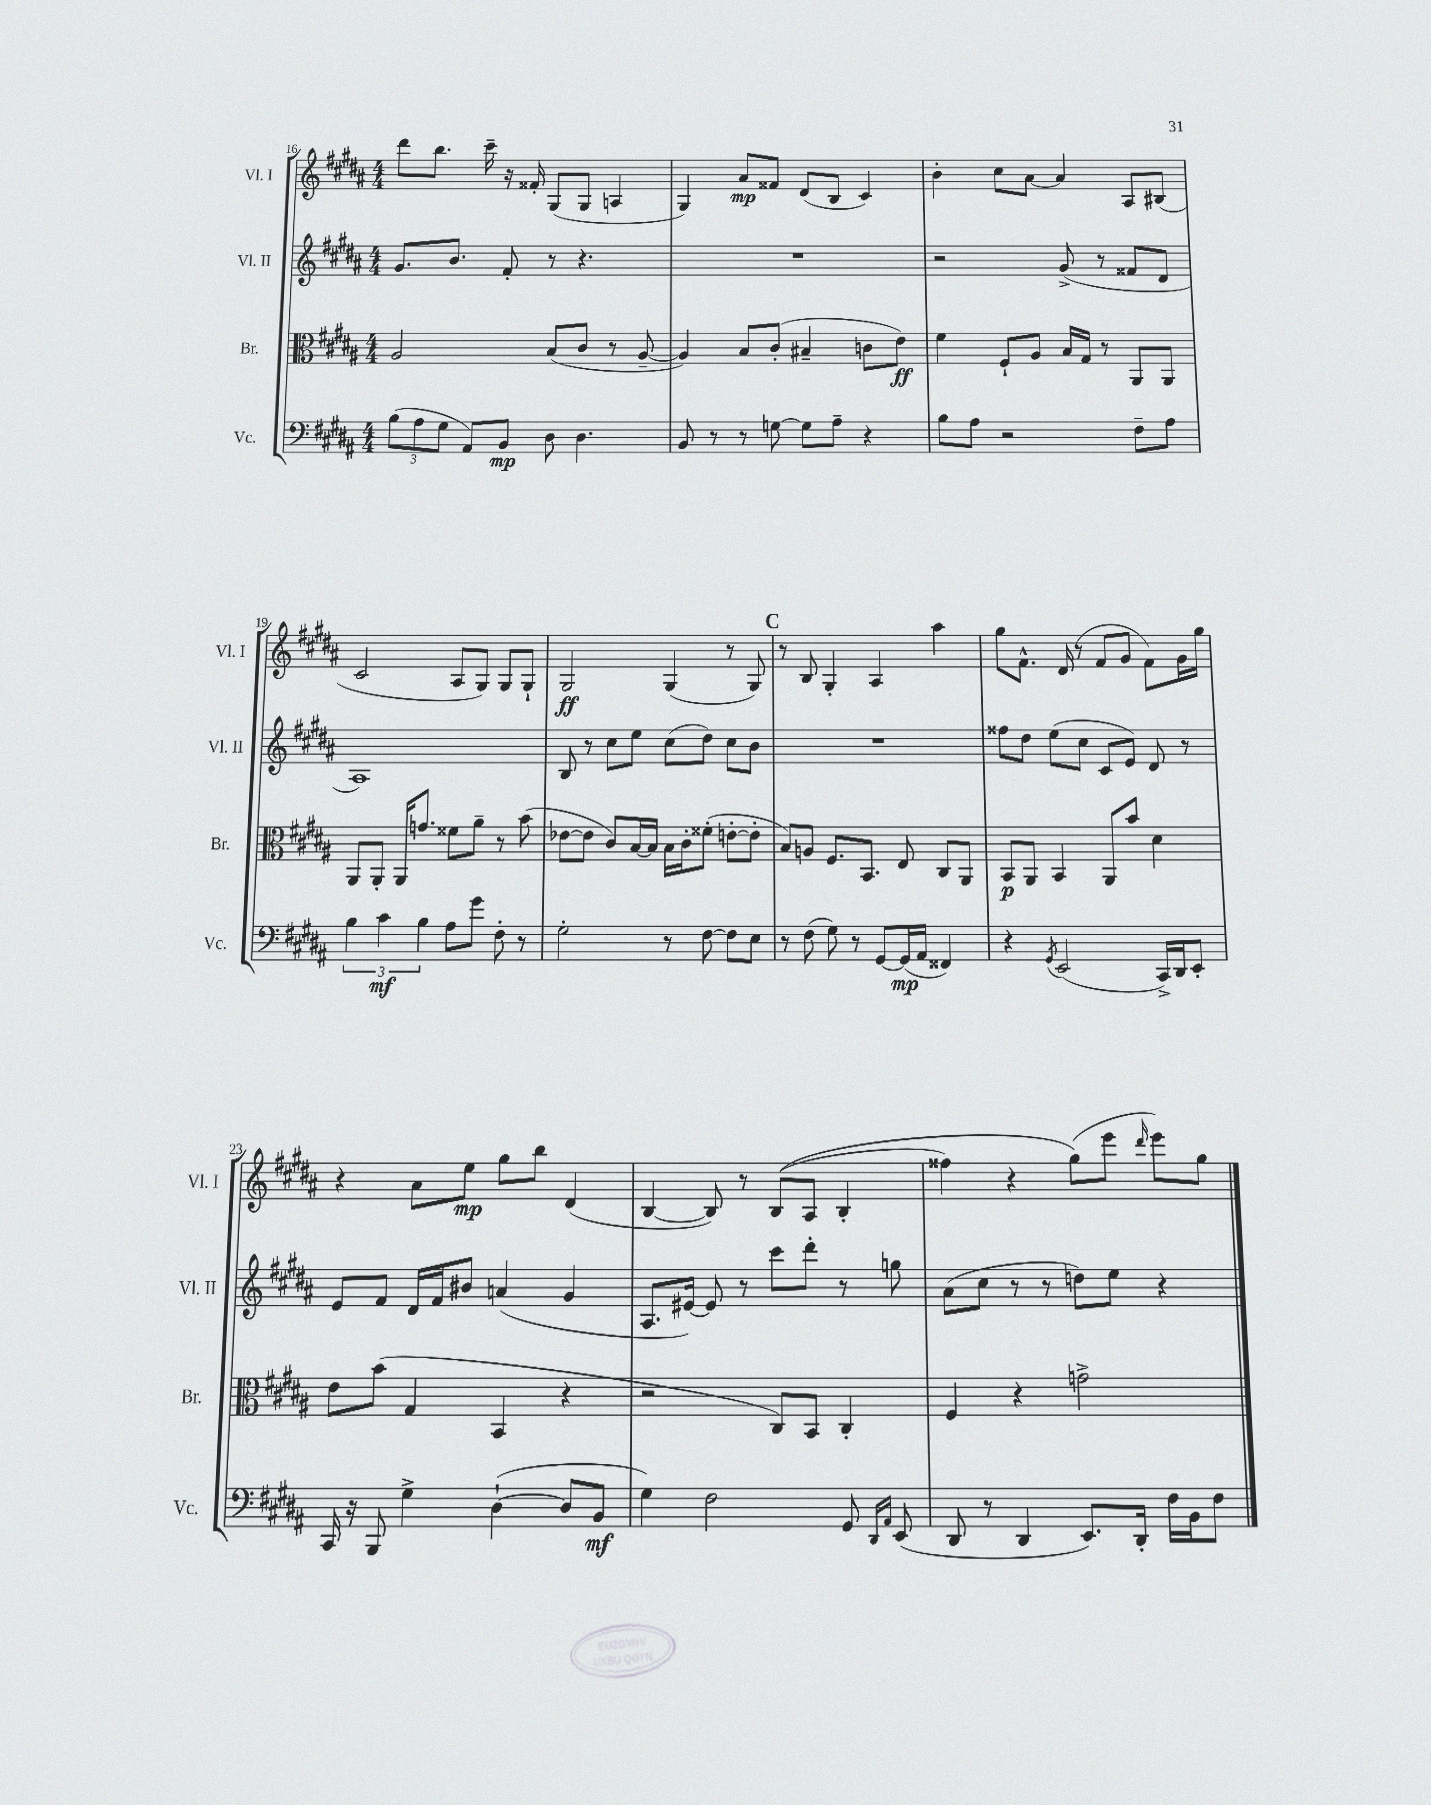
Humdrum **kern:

**kern	**dynam	**kern	**dynam	**kern	**kern	**dynam
*part4	*part4	*part3	*part3	*part2	*part1	*part1
*staff4	*staff4	*staff3	*staff3	*staff2	*staff1	*staff1
*I"Vc.	*	*I"Br.	*	*I"Vl. II	*I"Vl. I	*
*I'Vc.	*	*I'Br.	*	*I'Vl. II	*I'Vl. I	*
*clefF4	*	*clefC3	*	*clefG2	*clefG2	*
*k[f#c#g#d#a#]	*	*k[f#c#g#d#a#]	*	*k[f#c#g#d#a#]	*k[f#c#g#d#a#]	*
*M4/4	*	*M4/4	*	*M4/4	*M4/4	*
=16	=16	=16	=16	=16	=16	=16
(12B\L	.	2A#/	.	8.g#/L	8ddd#\L	.
12A#\	.	.	.	.	.	.
.	.	.	.	.	8.bb\J	.
12G#\J	.	.	.	.	.	.
.	.	.	.	8.b/J	.	.
8AA#/L)	.	.	.	.	.	.
.	.	.	.	.	16ccc#~\	.
8BB/J	mp	.	.	8f#'/	16r	.
.	.	.	.	.	16f##X'/	.
8D#\	.	(8B/L	.	8r	(8G#/L	.
4.D#\	.	8c#/J	.	4.r	8G#/J	.
.	.	8r	.	.	4An/	.
.	.	[8A#~/	.	.	.	.
=17	=17	=17	=17	=17	=17	=17
8BB/	.	4A#/])	.	1r	4G#/)	.
8r	.	.	.	.	.	.
8r	.	8B/L	.	.	8a#/L	mp
[8Gn\	.	(8c#'/J	.	.	8f##X/J	.
8G\L]	.	4B#X~/	.	.	(8d#/L	.
8A#~\J	.	.	.	.	8B/J	.
4r	.	8cn\L	.	.	4c#/)	.
.	.	8e\J)	ff	.	.	.
=18	=18	=18	=18	=18	=18	=18
8B\L	.	4f#\	.	2r	4b'\	.
8A#\J	.	.	.	.	.	.
2r	.	8F#`/L	.	.	8cc#\L	.
.	.	8A#/J	.	.	[8a#\J	.
.	.	16B/LL	.	(8g#^/	4a#/]	.
.	.	16G#/JJ	.	.	.	.
.	.	8r	.	8r	.	.
8F#~\L	.	8AA#/L	.	8f##X/L	8A#/L	.
8A#\J	.	8AA#/J	.	8d#/J	(8B#X/J	.
!!LO:LB:g=z
=19	=19	=19	=19	=19	=19	=19
6B\	.	8AA#/L	.	1A#)	2c#/	.
.	.	8AA#'/J	.	.	.	.
6c#\	mf	.	.	.	.	.
.	.	16AA#/KL	.	.	.	.
.	.	8.gn/J	.	.	.	.
6B\	.	.	.	.	.	.
8A#\L	.	8f##X\L	.	.	8A#/L	.
8g#\J	.	8a#~\J	.	.	8G#/J)	.
8F#'\	.	8r	.	.	8G#/L	.
8r	.	(8b\	.	.	8G#`/J	.
=20	=20	=20	=20	=20	=20	=20
2G#'\	.	[8e-X\L	.	8B/	2G#/	ff
.	.	8e-\J]	.	8r	.	.
.	.	8c#/L)	.	8cc#\L	.	.
.	.	[16B/L	.	8ee\J	.	.
.	.	16B/JJ]	.	.	.	.
8r	.	16B\LL	.	(8cc#\L	(4G#/	.
.	.	16c#'\J	.	.	.	.
[8F#\	.	(8f##X'\J	.	8dd#\J)	.	.
8F#\L]	.	[8en'\L	.	8cc#\L	8r	.
8E\J	.	8e'\J]	.	8b\J	8G#/)	.
!!LO:REH:place=s1:t=C
=21	=21	=21	=21	=21	=21	=21
8r	.	8B/L)	.	1r	8r	.
(8F#\	.	8An/J	.	.	8B/	.
8G#\)	.	8.F#/L	.	.	4G#'/	.
8r	.	.	.	.	.	.
.	.	8.BB/J	.	.	.	.
[8GG#/L	.	.	.	.	4A#/	.
(16GG#/L]	mp	8E/	.	.	.	.
16AA#/JJ	.	.	.	.	.	.
4FF##X/)	.	8C#/L	.	.	4aa#\	.
.	.	8AA#/J	.	.	.	.
=22	=22	=22	=22	=22	=22	=22
4r	.	8BB/L	p	8ff##X\L	8gg#\L	.
.	.	8AA#/J	.	8dd#\J	8.f#^^\J	.
8qGG#/	.	.	.	.	.	.
(2EE/	.	4BB/	.	(8ee\L	.	.
.	.	.	.	.	(16d#/	.
.	.	.	.	8cc#\J	8r	.
.	.	8AA#/L	.	8c#/L	8f#/L	.
.	.	8b/J	.	8e/J)	8g#/J	.
16CC#^/LL)	.	4d#\	.	8d#/	8f#\L)	.
16DD#/J	.	.	.	.	.	.
8EE'/J	.	.	.	8r	16g#\L	.
.	.	.	.	.	16gg#\JJ	.
!!LO:LB:g=z
=23	=23	=23	=23	=23	=23	=23
16CC#/	.	8e\L	.	8e/L	4r	.
16r	.	.	.	.	.	.
8BBB/	.	(8b\J	.	8f#/J	.	.
4G#^\	.	4G#/	.	16d#/LL	8a#\L	.
.	.	.	.	16f#/J	.	.
.	.	.	.	8b#X/J	8ee\J	mp
([4D#`\	.	4BB/	.	(4an/	8gg#\L	.
.	.	.	.	.	8bb\J	.
8D#/L]	.	4r	.	4g#/	(4d#/	.
8BB/J	mf	.	.	.	.	.
=24	=24	=24	=24	=24	=24	=24
4G#\)	.	2r	.	8.A#/L	[4B/	.
.	.	.	.	[16e#X/Jk)	.	.
2F#\	.	.	.	8e#/]	8B/])	.
.	.	.	.	8r	8r	.
.	.	8C#/L)	.	8ccc#\L	((8B/L	.
.	.	8BB/J	.	8ddd#'\J	8A#/J	.
8GG#/	.	4C#'/	.	8r	4B'/	.
16qqDD#/LL	.	.	.	.	.	.
16qqAA#/JJ	.	.	.	.	.	.
(8EE/	.	.	.	8ggn\	.	.
=25	=25	=25	=25	=25	=25	=25
8DD#/	.	4F#/	.	(8a#\L	4ff##X\)	.
8r	.	.	.	8cc#\J	.	.
4DD#/	.	4r	.	8r	4r	.
.	.	.	.	8r	.	.
8.EE/L)	.	2gn^\	.	8ddn\L)	(8gg#\L)	.
.	.	.	.	8ee\J	8eee\J	.
16DD#'/Jk	.	.	.	.	.	.
.	.	.	.	.	16qqddd#/	.
16F#\LL	.	.	.	4r	8eee\L)	.
16BB\J	.	.	.	.	.	.
8F#\J	.	.	.	.	8gg#\J	.
==	==	==	==	==	==	==
*-	*-	*-	*-	*-	*-	*-
